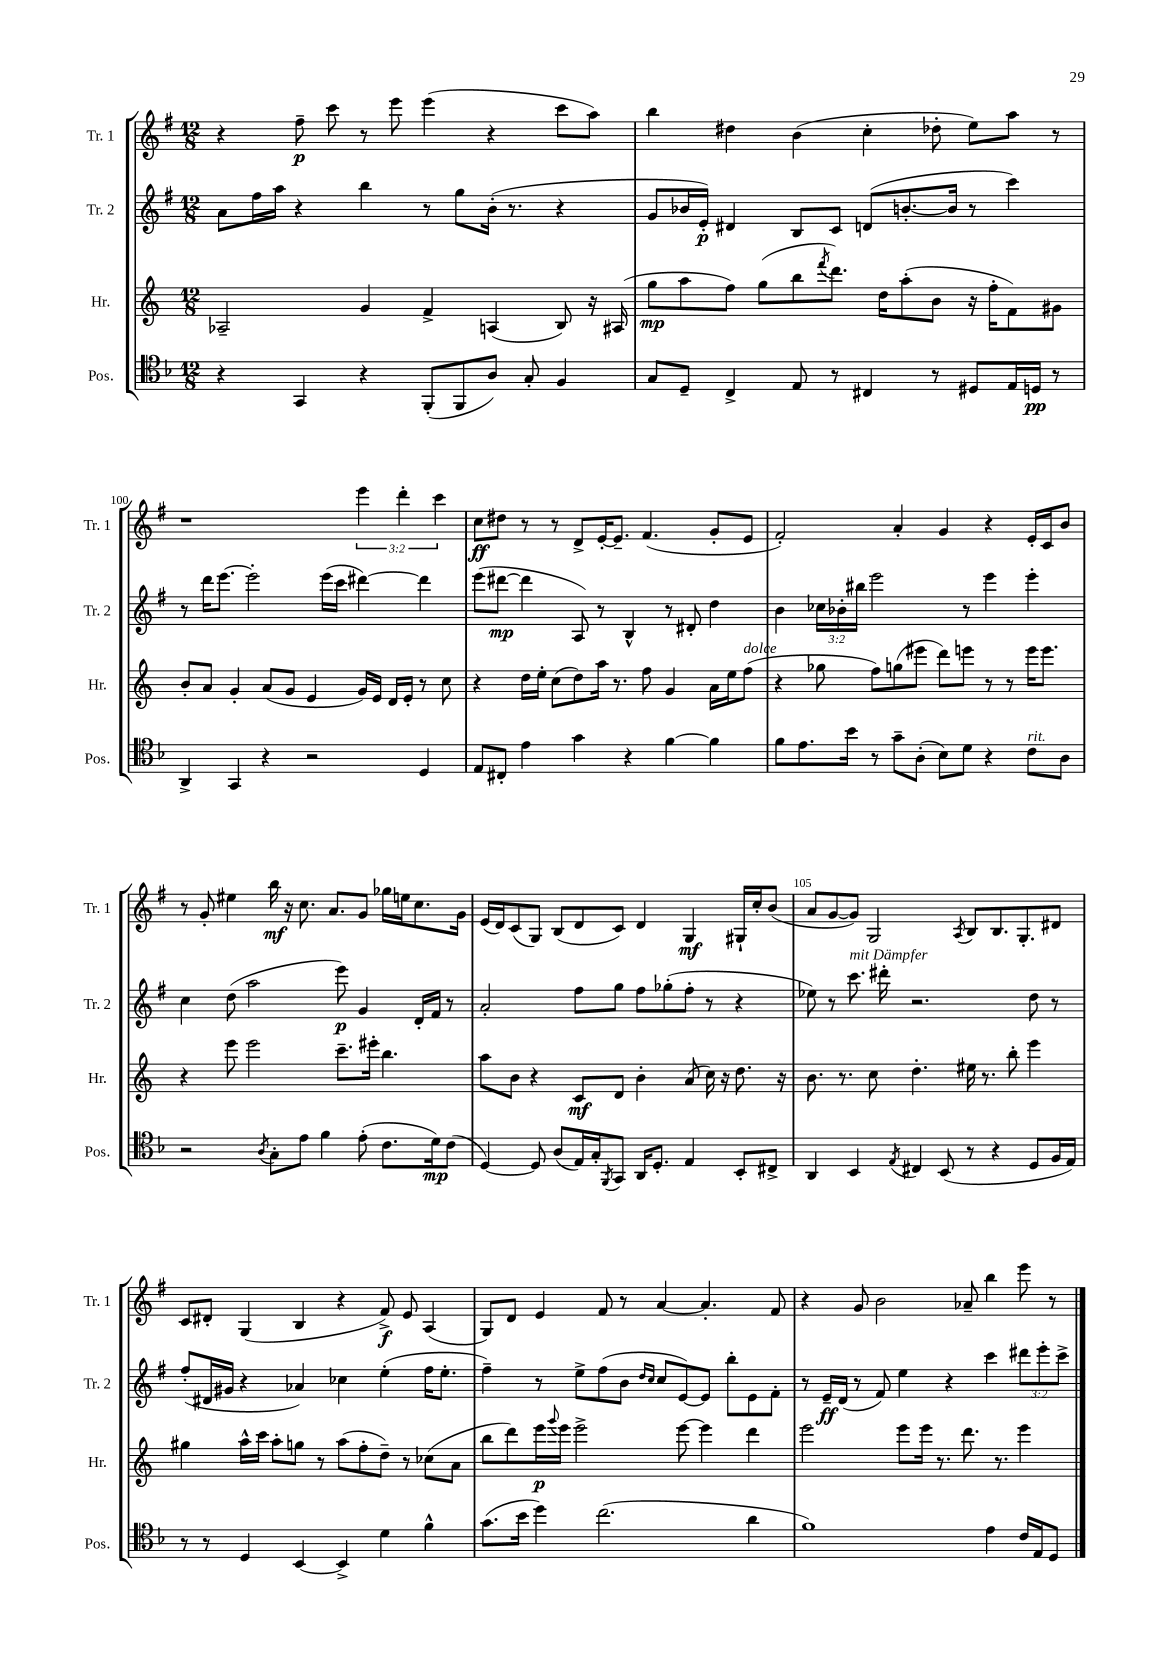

**kern	**dynam	**kern	**dynam	**kern	**dynam	**kern	**dynam
*part4	*part4	*part3	*part3	*part2	*part2	*part1	*part1
*staff4	*staff4	*staff3	*staff3	*staff2	*staff2	*staff1	*staff1
*I"Pos.	*	*I"Hr.	*	*I"Tr. 2	*	*I"Tr. 1	*
*I'Pos.	*	*I'Hr.	*	*I'Tr. 2	*	*I'Tr. 1	*
*clefC4	*	*clefG2	*	*clefG2	*	*clefG2	*
*k[b-]	*	*k[]	*	*k[f#]	*	*k[f#]	*
*M12/8	*	*M12/8	*	*M12/8	*	*M12/8	*
=98	=98	=98	=98	=98	=98	=98	=98
4r	.	2A-X~/	.	8a\L	.	4r	.
.	.	.	.	16ff#\L	.	.	.
.	.	.	.	16aa\JJ	.	.	.
4GG/	.	.	.	4r	.	8ff#~\	p
.	.	.	.	.	.	8ccc\	.
4r	.	4g/	.	4bb\	.	8r	.
.	.	.	.	.	.	8eee\	.
(8FF'/L	.	4f^/	.	8r	.	(4eee\	.
8FF/	.	.	.	8gg\L	.	.	.
8A/J)	.	(4An/	.	(16b'\Jk	.	4r	.
.	.	.	.	8.r	.	.	.
8G'/	.	.	.	.	.	.	.
4F/	.	8B/)	.	4r	.	8ccc\L	.
.	.	16r	.	.	.	8aa\J)	.
.	.	(16A#X/	.	.	.	.	.
=99	=99	=99	=99	=99	=99	=99	=99
8G/L	.	8gg\L	mp	8g/L	.	4bb\	.
8D~/J	.	8aa\	.	16b-X/L	.	.	.
.	.	.	.	16e'/JJ)	p	.	.
4C^/	.	8ff\J)	.	4d#X/	.	4dd#X\	.
.	.	(8gg\L	.	.	.	.	.
8E/	.	8bb\	.	8B/L	.	(4b\	.
.	.	8qfff/	.	.	.	.	.
8r	.	8.ddd\J)	.	8c/J	.	.	.
4C#X/	.	.	.	(8dn/L	.	4cc'\	.
.	.	16dd\KL	.	.	.	.	.
.	.	(8aa'\	.	[8.bn'/	.	.	.
8r	.	8b\J	.	.	.	8dd-X'\	.
.	.	.	.	16b/Jk]	.	.	.
8D#X/L	.	16r	.	8r	.	8ee\L)	.
.	.	16ff'\KL	.	.	.	.	.
16E/L	.	8f\)	.	4ccc\)	.	8aa\J	.
16Dn/JJ	pp	.	.	.	.	.	.
8r	.	8g#X\J	.	.	.	8r	.
!!LO:LB:g=z
=100	=100	=100	=100	=100	=100	=100	=100
4AA^/	.	8b'/L	.	8r	.	1r	.
.	.	8a/J	.	16ddd\KL	.	.	.
.	.	.	.	[8.eee\J	.	.	.
4GG/	.	4g'/	.	.	.	.	.
.	.	.	.	2eee'\]	.	.	.
4r	.	(8a/L	.	.	.	.	.
.	.	8g/J	.	.	.	.	.
2r	.	4e/	.	.	.	.	.
.	.	.	.	(16eee\LL	.	.	.
.	.	.	.	16ccc\JJ	.	.	.
.	.	16g/LL)	.	[4ddd#X\)	.	6eee\	.
.	.	16e/JJ	.	.	.	.	.
.	.	16d/LL	.	.	.	.	.
.	.	.	.	.	.	6ddd'\	.
.	.	16e'/JJ	.	.	.	.	.
4D/	.	8r	.	4ddd#\]	.	.	.
.	.	.	.	.	.	6ccc\	.
.	.	8cc\	.	.	.	.	.
=101	=101	=101	=101	=101	=101	=101	=101
8E/L	.	4r	.	(8eee\L	.	8cc\L	ff
8C#X'/J	.	.	.	[8ddd#X\J	mp	8dd#X\J	.
4e\	.	16dd\LL	.	4ddd#\]	.	8r	.
.	.	16ee'\JJ	.	.	.	.	.
.	.	(8cc\L	.	.	.	8r	.
4g\	.	8dd\)	.	8A/)	.	8d^/L	.
.	.	16aa\Jk	.	8r	.	[16e'/K	.
.	.	8.r	.	.	.	8.e~/J]	.
4r	.	.	.	4B^^/	.	.	.
.	.	8ff\	.	.	.	(4.f#/	.
[4f\	.	4g/	.	8r	.	.	.
.	.	.	.	8d#X'/	.	.	.
4f\]	.	16a\LL	.	4dd\	.	8g'/L	.
.	.	16ee\J	.	.	.	.	.
!	!	!LO:TX:a:i:t=dolce	!	!	!	!	!
.	.	(8ff\J	.	.	.	8e/J	.
=102	=102	=102	=102	=102	=102	=102	=102
8f\L	.	4r	.	4b\	.	2f#'/)	.
8.e\	.	.	.	.	.	.	.
.	.	8gg-X\	.	24cc-X\LL	.	.	.
.	.	.	.	24b-X'\	.	.	.
16b-\Jk	.	.	.	.	.	.	.
.	.	.	.	24bb#X\JJ	.	.	.
8r	.	8ff\L)	.	2eee\	.	.	.
8g~\L	.	(8ggn\	.	.	.	4a'/	.
(8A'\J	.	8eee#X\J	.	.	.	.	.
8B-\L)	.	8ddd\L)	.	.	.	4g/	.
8d\J	.	8eeen\J	.	8r	.	.	.
4r	.	8r	.	4eee\	.	4r	.
.	.	8r	.	.	.	.	.
!LO:TX:a:i:t=rit.	!	!	!	!	!	!	!
8c\L	.	16eee\KL	.	4eee'\	.	16e'/LL	.
.	.	8.eee\J	.	.	.	16c/J	.
8A\J	.	.	.	.	.	8b/J	.
!!LO:LB:g=z
=103	=103	=103	=103	=103	=103	=103	=103
2r	.	4r	.	4cc\	.	8r	.
.	.	.	.	.	.	8g'/	.
.	.	8eee\	.	(8dd\	.	4ee#X\	.
.	.	2eee\	.	2aa\	.	.	.
8qA/	.	.	.	.	.	.	.
8G'\L	.	.	.	.	.	16bb\	mf
.	.	.	.	.	.	16r	.
8e\J	.	.	.	.	.	8.cc\	.
4f\	.	.	.	.	.	.	.
.	.	.	.	.	.	8.a/L	.
.	.	8.ccc~\L	.	8eee\)	p	.	.
(8e'\	.	.	.	4g/	.	8g/J	.
.	.	16eee#X'\Jk	.	.	.	.	.
8.c\L	.	4.bb\	.	.	.	16gg-X\LL	.
.	.	.	.	.	.	16een\J	.
.	.	.	.	16d'/LL	.	8.cc\	.
16d\k)	mp	.	.	16f#/JJ	.	.	.
(8c\J	.	.	.	8r	.	.	.
.	.	.	.	.	.	16g\Jk	.
=104	=104	=104	=104	=104	=104	=104	=104
[4D/)	.	8aa\L	.	2a'/	.	(16e/LL	.
.	.	.	.	.	.	16d/J)	.
.	.	8b\J	.	.	.	(8c/	.
8D/]	.	4r	.	.	.	8G/J)	.
(8A/L	.	.	.	.	.	(8B/L	.
16E/L)	.	8c/L	mf	8ff#\L	.	8d/	.
16G'/J	.	.	.	.	.	.	.
8qFF/	.	.	.	.	.	.	.
8GG/J	.	8d/J	.	8gg\J	.	8c/J)	.
16AA/KL	.	4b'\	.	8ff#\L	.	4d/	.
8.D'/J	.	.	.	.	.	.	.
.	.	.	.	(8gg-X'\	.	.	.
4E/	.	(8a/	.	8ff#'\J	.	4G/	mf
.	.	16cc\)	.	8r	.	.	.
.	.	16r	.	.	.	.	.
8BB-'/L	.	8.dd\	.	4r	.	16G#X`/LL	.
.	.	.	.	.	.	16cc'/J	.
8C#X^/J	.	.	.	.	.	(8b/J	.
.	.	16r	.	.	.	.	.
=105	=105	=105	=105	=105	=105	=105	=105
4AA/	.	8.b\	.	8ee-X\)	.	8a/L	.
.	.	.	.	8r	.	[8g/	.
.	.	8.r	.	.	.	.	.
!	!	!	!	!LO:TX:a:i:t=mit Dämpfer	!	!	!
4BB-/	.	.	.	8.ccc\	.	8g/J])	.
.	.	8cc\	.	.	.	2G/	.
.	.	.	.	16ddd#X'\	.	.	.
8qE/	.	.	.	.	.	.	.
4C#X/	.	4.dd'\	.	2.r	.	.	.
(8BB-/	.	.	.	.	.	.	.
.	.	.	.	.	.	8qA/	.
8r	.	16ee#X\	.	.	.	8B/L	.
.	.	8.r	.	.	.	.	.
4r	.	.	.	.	.	8.B/	.
.	.	8bb'\	.	.	.	.	.
.	.	.	.	.	.	8.G'/	.
8D/L	.	4eee\	.	8dd\	.	.	.
16F/L	.	.	.	8r	.	8d#X/J	.
16E/JJ)	.	.	.	.	.	.	.
!!LO:LB:g=z
=106	=106	=106	=106	=106	=106	=106	=106
8r	.	4gg#X\	.	(8ff#'/L	.	8c/L	.
8r	.	.	.	16d#X/L	.	8d#X'/J	.
.	.	.	.	16g#X/JJ	.	.	.
4D/	.	16aa^^\LL	.	4r	.	(4G/	.
.	.	16ccc\JJ	.	.	.	.	.
.	.	8aa'\L	.	.	.	.	.
[4BB-/	.	8ggn\J	.	4a-X/)	.	4B/	.
.	.	8r	.	.	.	.	.
4BB-^/]	.	(8aa\L	.	4cc-X\	.	4r	.
.	.	8ff'\	.	.	.	.	.
4d\	.	8dd~\J)	.	(4ee'\	.	8f#^/)	f
.	.	8r	.	.	.	8e/	.
4f^^\	.	(8cc-X\L	.	16ff#\KL	.	(4A/	.
.	.	.	.	8.ee'\J	.	.	.
.	.	8a\J	.	.	.	.	.
=107	=107	=107	=107	=107	=107	=107	=107
(8.g\L	.	8bb\L	.	4ff#~\)	.	8G/L)	.
.	.	8ddd\)	.	.	.	8d/J	.
16b-\Jk	.	.	.	.	.	.	.
4dd\)	.	16eee\L	p	8r	.	4e/	.
.	.	8qqggg/	.	.	.	.	.
.	.	16eee\JJ	.	.	.	.	.
.	.	2eee^\	.	8ee^\L	.	.	.
(2.cc\	.	.	.	(8ff#\	.	8f#/	.
.	.	.	.	8b\J	.	8r	.
.	.	.	.	16qqdd/LL	.	.	.
.	.	.	.	16qqcc/JJ	.	.	.
.	.	.	.	8cc/L	.	[4a/	.
.	.	[8eee\	.	[8e/)	.	.	.
.	.	4eee\]	.	8e/J]	.	4.a'/]	.
.	.	.	.	8bb'\L	.	.	.
4a\	.	4ddd\	.	8e\	.	.	.
.	.	.	.	8f#'\J	.	8f#/	.
=108	=108	=108	=108	=108	=108	=108	=108
1f)	.	2eee\	.	8r	.	4r	.
.	.	.	.	16e~/LL	ff	.	.
.	.	.	.	(16d/JJ	.	.	.
.	.	.	.	8r	.	8g/	.
.	.	.	.	8f#/)	.	2b\	.
.	.	8eee\L	.	4ee\	.	.	.
.	.	16eee\Jk	.	.	.	.	.
.	.	8.r	.	.	.	.	.
.	.	.	.	4r	.	.	.
.	.	8.ddd\	.	.	.	8a-X~/	.
4e\	.	.	.	4ccc\	.	4bb\	.
.	.	8.r	.	.	.	.	.
16c/LL	.	4eee\	.	12ddd#X\L	.	8eee\	.
16E/J	.	.	.	.	.	.	.
.	.	.	.	12eee'\	.	.	.
8D/J	.	.	.	.	.	8r	.
.	.	.	.	12ccc^\J	.	.	.
==	==	==	==	==	==	==	==
*-	*-	*-	*-	*-	*-	*-	*-
